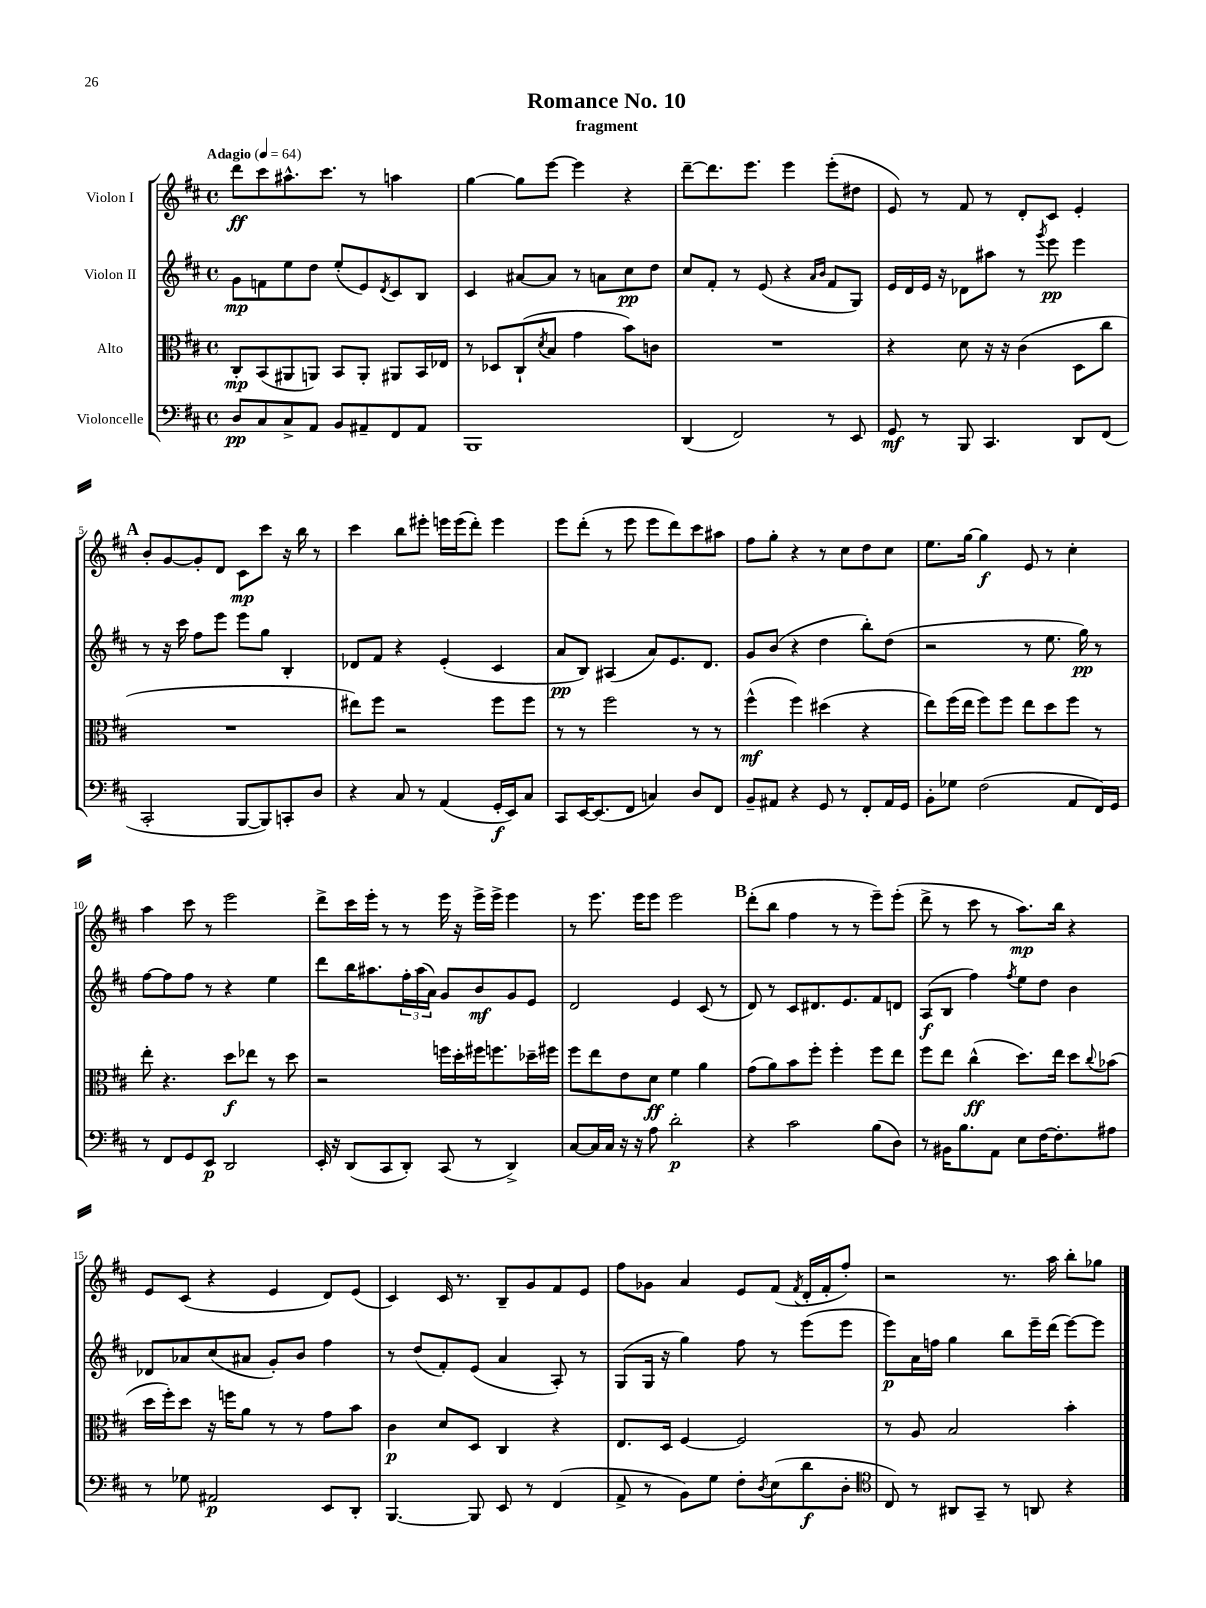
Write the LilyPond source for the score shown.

\header { title = "Romance No. 10" subtitle = "fragment" }
<<
\new StaffGroup <<
\new Staff = "s0" \with { instrumentName = "Violon I" } {
    \clef treble \key d \major \defaultTimeSignature \time 4/4 \tempo "Adagio" 4 = 64
    d'''8\ff cis'''8 ais''8.-^ cis'''8. r8 a''4 |
    g''4~ g''8 e'''8~ e'''4 r4 |
    d'''8~-- d'''8. e'''8. e'''4 e'''8-.( dis''8 |
    e'8) r8 fis'8 r8 d'8-. cis'8 e'4-. |
    \mark \markup { \bold "A" } b'8-. g'8~ g'8-. d'8 cis'8\mp cis'''8 r16 b''16 r8 |
    cis'''4 b''8 eis'''8-. e'''16 e'''16( d'''8-.) e'''4 |
    e'''8 d'''8-.( r8 e'''8 e'''8 d'''8) cis'''8 ais''8 |
    fis''8 g''8-. r4 r8 cis''8 d''8 cis''8 |
    e''8. g''16~ g''4\f e'8 r8 cis''4-. |
    a''4 cis'''8 r8 e'''2 |
    d'''8-> cis'''16 e'''16-. r8 r8 e'''16 r16 e'''16-> e'''16-> e'''4 |
    r8 e'''8. e'''16 e'''8 e'''2 |
    \mark \markup { \bold "B" } d'''8-.( b''8 fis''4 r8 r8 e'''8--) e'''8-.( |
    d'''8-> r8 cis'''8 r8 a''8.\mp) b''16 r4 |
    e'8 cis'8( r4 e'4 d'8) e'8( |
    cis'4) cis'16 r8. b8-- g'8 fis'8 e'8 |
    fis''8 ges'8 a'4 e'8 fis'8( \acciaccatura { fis'8 } d'16-. fis'16-. fis''8-.) |
    r2 r8. a''16 b''8-. ges''8 \bar "|." |
}
\new Staff = "s1" \with { instrumentName = "Violon II" } {
    \clef treble \key d \major \defaultTimeSignature \time 4/4
    g'8\mp f'8 e''8 d''8 e''8-.( e'8) \acciaccatura { d'8 } cis'8 b8 |
    cis'4 ais'8~ ais'8 r8 a'8 cis''8\pp d''8 |
    cis''8 fis'8-. r8 e'8( r4 \grace { a'16 b'16 } fis'8 g8) |
    e'16 d'16 e'16 r16 des'8 ais''8 r8 \acciaccatura { g'''8 } e'''8\pp e'''4 |
    \mark \markup { \bold "A" } r8 r16 cis'''16 fis''8 e'''8 e'''8 g''8 b4-. |
    des'8 fis'8 r4 e'4-.( cis'4 |
    a'8\pp b8) ais4( a'8) e'8. d'8. |
    g'8 b'8( r4 d''4 b''8-.) d''8( |
    r2 r8 e''8. g''16\pp) r8 |
    fis''8~ fis''8 fis''8 r8 r4 e''4 |
    d'''8 b''16 ais''8. \tuplet 3/2 { fis''16-. ais''16( a'16) } g'8 b'8\mf g'8 e'8 |
    d'2 e'4 cis'8( r8 |
    \mark \markup { \bold "B" } d'8) r8 cis'8 dis'8. e'8. fis'8 d'8 |
    a8\f( b8 fis''4) \acciaccatura { fis''8 } e''8 d''8 b'4 |
    des'8 aes'8 cis''8( ais'8 g'8-.) b'8 fis''4 |
    r8 d''8( fis'8-.) e'8( a'4 a8-.) r8 |
    g8( g16 r16 g''4) fis''8 r8 e'''8( e'''8 |
    e'''8\p) a'16 f''16 g''4 b''8 e'''16-- d'''16( e'''8~) e'''8 \bar "|." |
}
\new Staff = "s2" \with { instrumentName = "Alto" } {
    \clef alto \key d \major \defaultTimeSignature \time 4/4
    cis8-.\mp b,8( ais,8 a,8) b,8 a,8-. ais,8 b,16 ees16 |
    r8 des8 cis8-!( \acciaccatura { d'8 } b8 g'4 b'8) c'8 |
    R1 |
    r4 d'8 r16 r16 cis'4( d8 cis''8 |
    \mark \markup { \bold "A" } R1 |
    eis''8) fis''8 r2 fis''8 fis''8 |
    r8 r8 fis''2 r8 r8 |
    fis''4-^\mf( fis''4) dis''4( r4 |
    e''8) fis''16( e''16 fis''8) fis''8 e''8 d''8 fis''8 r8 |
    e''8-. r4. d''8\f ees''8 r8 d''8 |
    r2 f''16 d''16-. fis''16 f''8. des''16-- fis''16 |
    fis''8 e''8 e'8 d'8\ff fis'4 a'4 |
    \mark \markup { \bold "B" } g'8( a'8) b'8 fis''8-. fis''4-. fis''8 e''8 |
    fis''8 e''8 cis''4-^\ff( d''8.) e''16 d''8 \appoggiatura { cis''8 } bes'8( |
    d''16 fis''16-.) d''8 r16 f''16 a'8 r8 r8 g'8 b'8 |
    cis'4\p d'8 d8 cis4 r4 |
    e8. d16 fis4~ fis2 |
    r8 a8 b2 b'4-. \bar "|." |
}
\new Staff = "s3" \with { instrumentName = "Violoncelle" } {
    \clef bass \key d \major \defaultTimeSignature \time 4/4
    d8\pp cis8 cis8-> a,8 b,8 ais,8-- fis,8 ais,8 |
    b,,1 |
    d,4( fis,2) r8 e,8 |
    g,8\mf r8 b,,8 cis,4. d,8 fis,8( |
    \mark \markup { \bold "A" } cis,2-. b,,8~ b,,8) c,8-. d8 |
    r4 cis8 r8 a,4( g,16-.\f e,16) cis8 |
    cis,8 e,16~ e,8.( fis,8 c4) d8 fis,8 |
    b,8-- ais,8 r4 g,8 r8 fis,8-. ais,16 g,16 |
    b,8-. ges8 fis2( a,8 fis,16) g,16 |
    r8 fis,8 g,8 e,8\p d,2 |
    e,16-. r16 d,8( cis,8 d,8-.) cis,8( r8 d,4->) |
    cis8~ cis16 cis16 r16 r16 a8 d'2-.\p |
    \mark \markup { \bold "B" } r4 cis'2 b8( d8) |
    r8 bis,16 b8. a,8 e8 fis16~ fis8.-. ais8 |
    r8 ges8 ais,2\p e,8 d,8-. |
    b,,4.~ b,,8 e,8 r8 fis,4( |
    a,8-> r8 b,8) g8 fis8-. \acciaccatura { d8 } e8( d'8\f d8-. |
    \clef tenor cis8) r8 ais,8 g,8-- r8 a,8 r4 \bar "|." |
}
>>
>>
